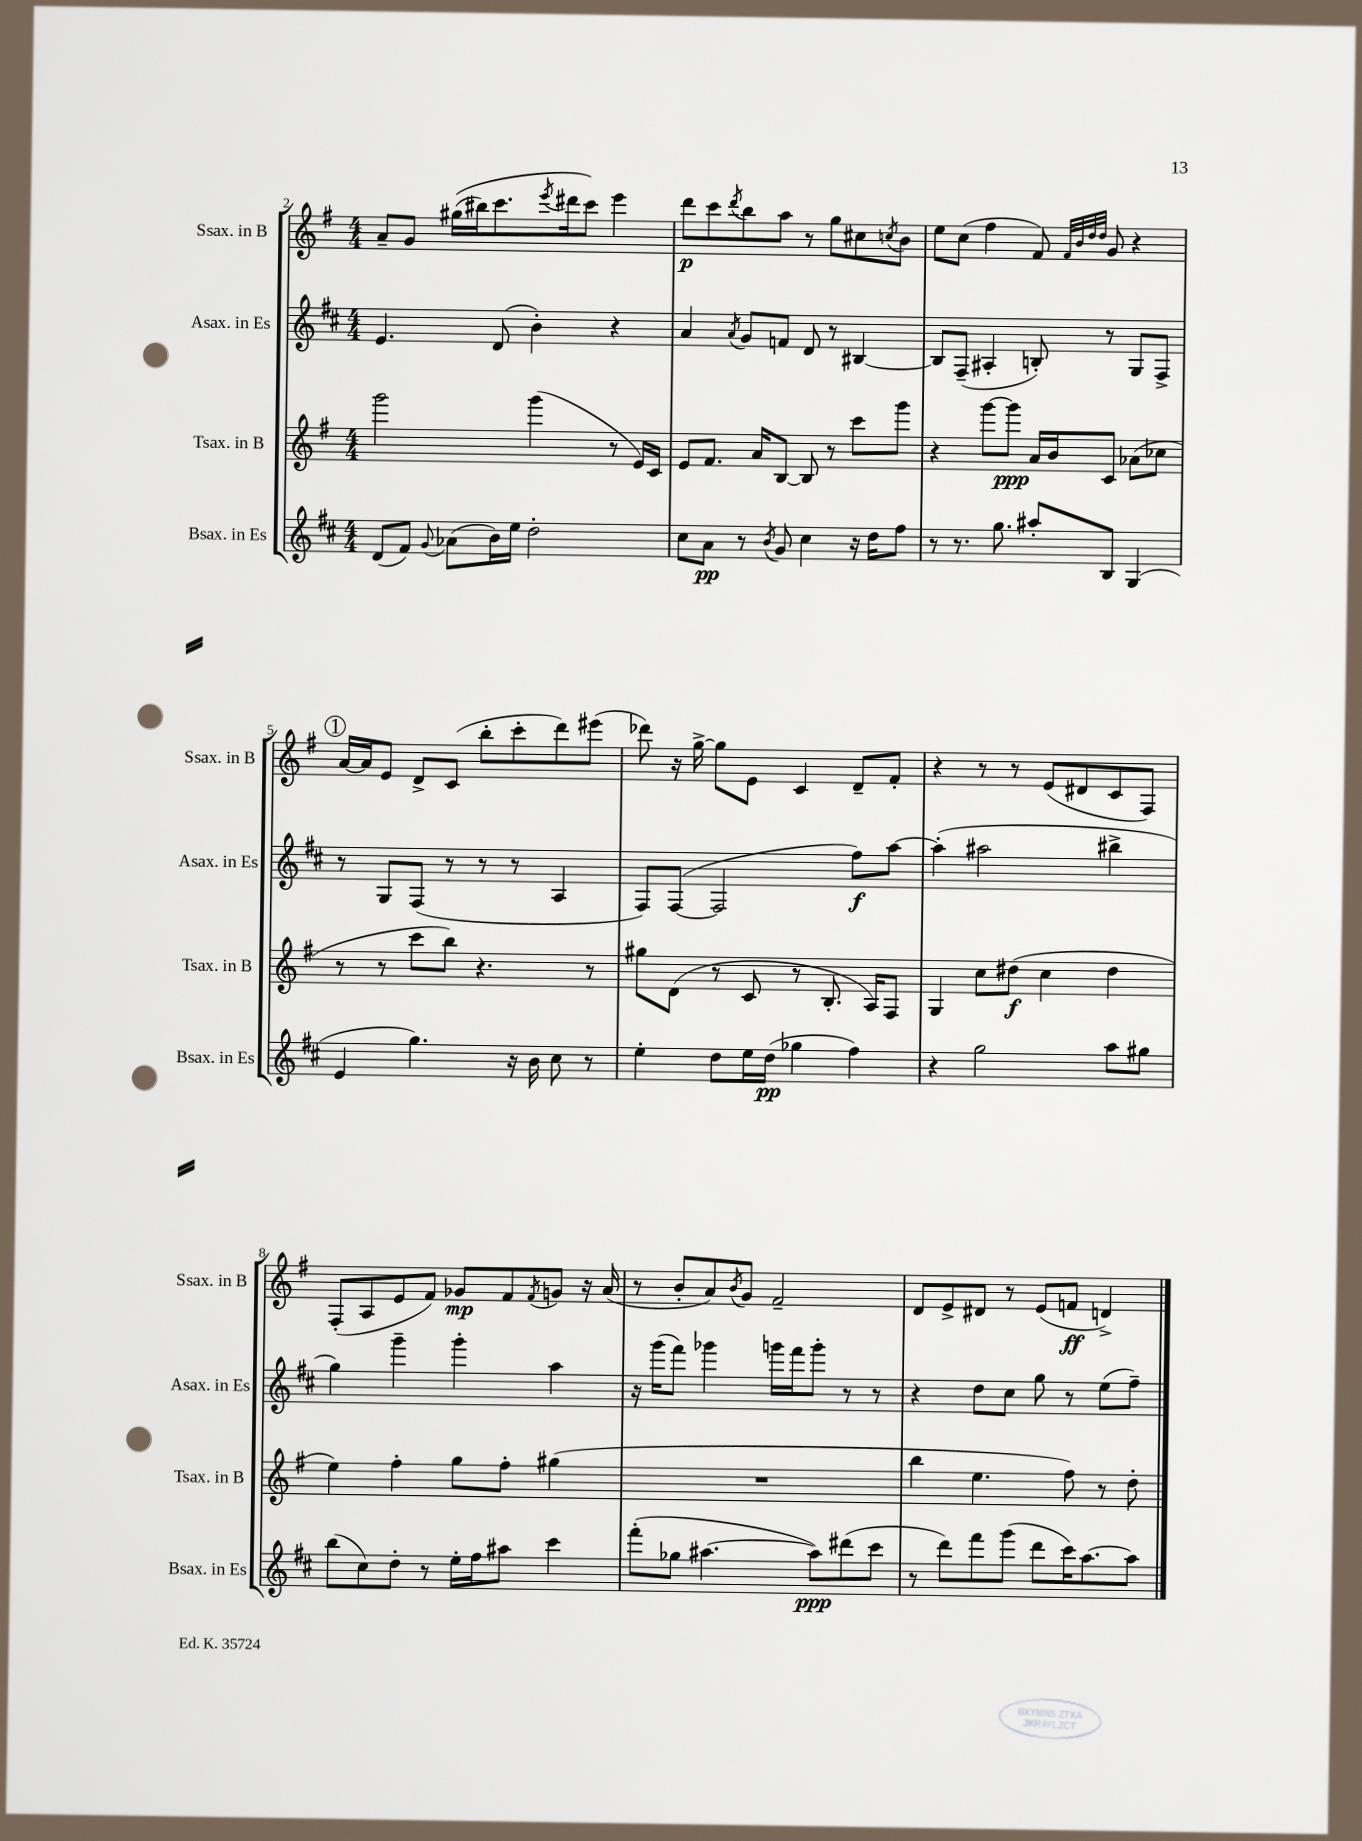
<<
\new StaffGroup <<
\new Staff = "s0" \with { instrumentName = "Ssax. in B" shortInstrumentName = "Ssax. in B" } {
    \clef treble \key g \major \numericTimeSignature \time 4/4
    a'8-- g'8 gis''16(\( bis''16) c'''8. \acciaccatura { e'''8 } dis'''16 c'''8\) e'''4 |
    d'''8\p c'''8 \acciaccatura { d'''8 } b''8 a''8 r8 g''8 cis''8 \acciaccatura { c''8 } b'8 |
    e''8 c''8( fis''4 fis'8) \grace { fis'32 b'32 d''32 d''32 } g'8 r4 |
    \mark \markup { \circle "1" } a'16~ a'16 e'8 d'8-> c'8( b''8-. c'''8-. d'''8) eis'''8( |
    des'''8) r16 g''16~-> g''8 e'8 c'4 d'8-- fis'8-. |
    r4 r8 r8 e'8( dis'8 c'8 fis8) |
    fis8-.( a8 e'8 fis'8) ges'8\mp fis'8 \acciaccatura { fis'8 } g'8 r16 a'16( |
    r8 b'8-. a'8) \acciaccatura { b'8 } g'8 fis'2-- |
    d'8 e'8-> dis'8 r8 e'8( f'8\ff d'4->) \bar "|." |
}
\new Staff = "s1" \with { instrumentName = "Asax. in Es" shortInstrumentName = "Asax. in Es" } {
    \clef treble \key d \major \numericTimeSignature \time 4/4
    e'4. d'8( b'4-.) r4 |
    a'4 \acciaccatura { a'8 } g'8 f'8 d'8 r8 bis4~ |
    bis8 fis8--( ais4-. b8-.) r8 g8 fis8-> |
    \mark \markup { \circle "1" } r8 g8 fis8( r8 r8 r8 a4 |
    fis8) fis8~( fis2 fis''8\f) a''8~ |
    a''4-.( ais''2 bis''4-> |
    g''4) g'''4-- g'''4-. a''4 |
    r16 g'''16( fis'''8) ges'''4 g'''16 fis'''16 g'''8-. r8 r8 |
    r4 d''8 cis''8 g''8 r8 e''8( fis''8--) \bar "|." |
}
\new Staff = "s2" \with { instrumentName = "Tsax. in B" shortInstrumentName = "Tsax. in B" } {
    \clef treble \key g \major \numericTimeSignature \time 4/4
    g'''2 g'''4( r8 e'16) c'16 |
    e'8 fis'8. a'16 b8~ b8 r8 c'''8 g'''8 |
    r4 g'''8~ g'''8\ppp a'16 b'16 c'8 aes'8( ces''8 |
    \mark \markup { \circle "1" } r8 r8 c'''8 b''8) r4. r8 |
    gis''8 d'8( r8 c'8 r8 b8.-. a16) fis8 |
    g4 c''8 dis''8\f( c''4 dis''4 |
    e''4) fis''4-. g''8 fis''8-. gis''4( |
    R1 |
    b''4 e''4. fis''8) r8 d''8-. \bar "|." |
}
\new Staff = "s3" \with { instrumentName = "Bsax. in Es" shortInstrumentName = "Bsax. in Es" } {
    \clef treble \key d \major \numericTimeSignature \time 4/4
    d'8( fis'8) \appoggiatura { g'8 } aes'8( b'16) e''16 d''2-. |
    cis''8 a'8\pp r8 \acciaccatura { b'8 } g'8 cis''4 r16 d''16 fis''8 |
    r8 r8. g''8. ais''8-. b8 g4( |
    \mark \markup { \circle "1" } e'4 g''4.) r16 b'16 cis''8 r8 |
    e''4-. d''8 e''16 d''16\pp( ges''4 fis''4) |
    r4 g''2 a''8 gis''8 |
    b''8( cis''8) d''8-. r8 e''16-. fis''16 ais''8 cis'''4 |
    fis'''8-.( ges''8 ais''4.~ ais''8\ppp) dis'''8( cis'''8 |
    r8 d'''8) fis'''8 g'''8( d'''8 cis'''16) a''8.~ a''8 \bar "|." |
}
>>
>>
\layout { \context { \Score currentBarNumber = #2 } }
